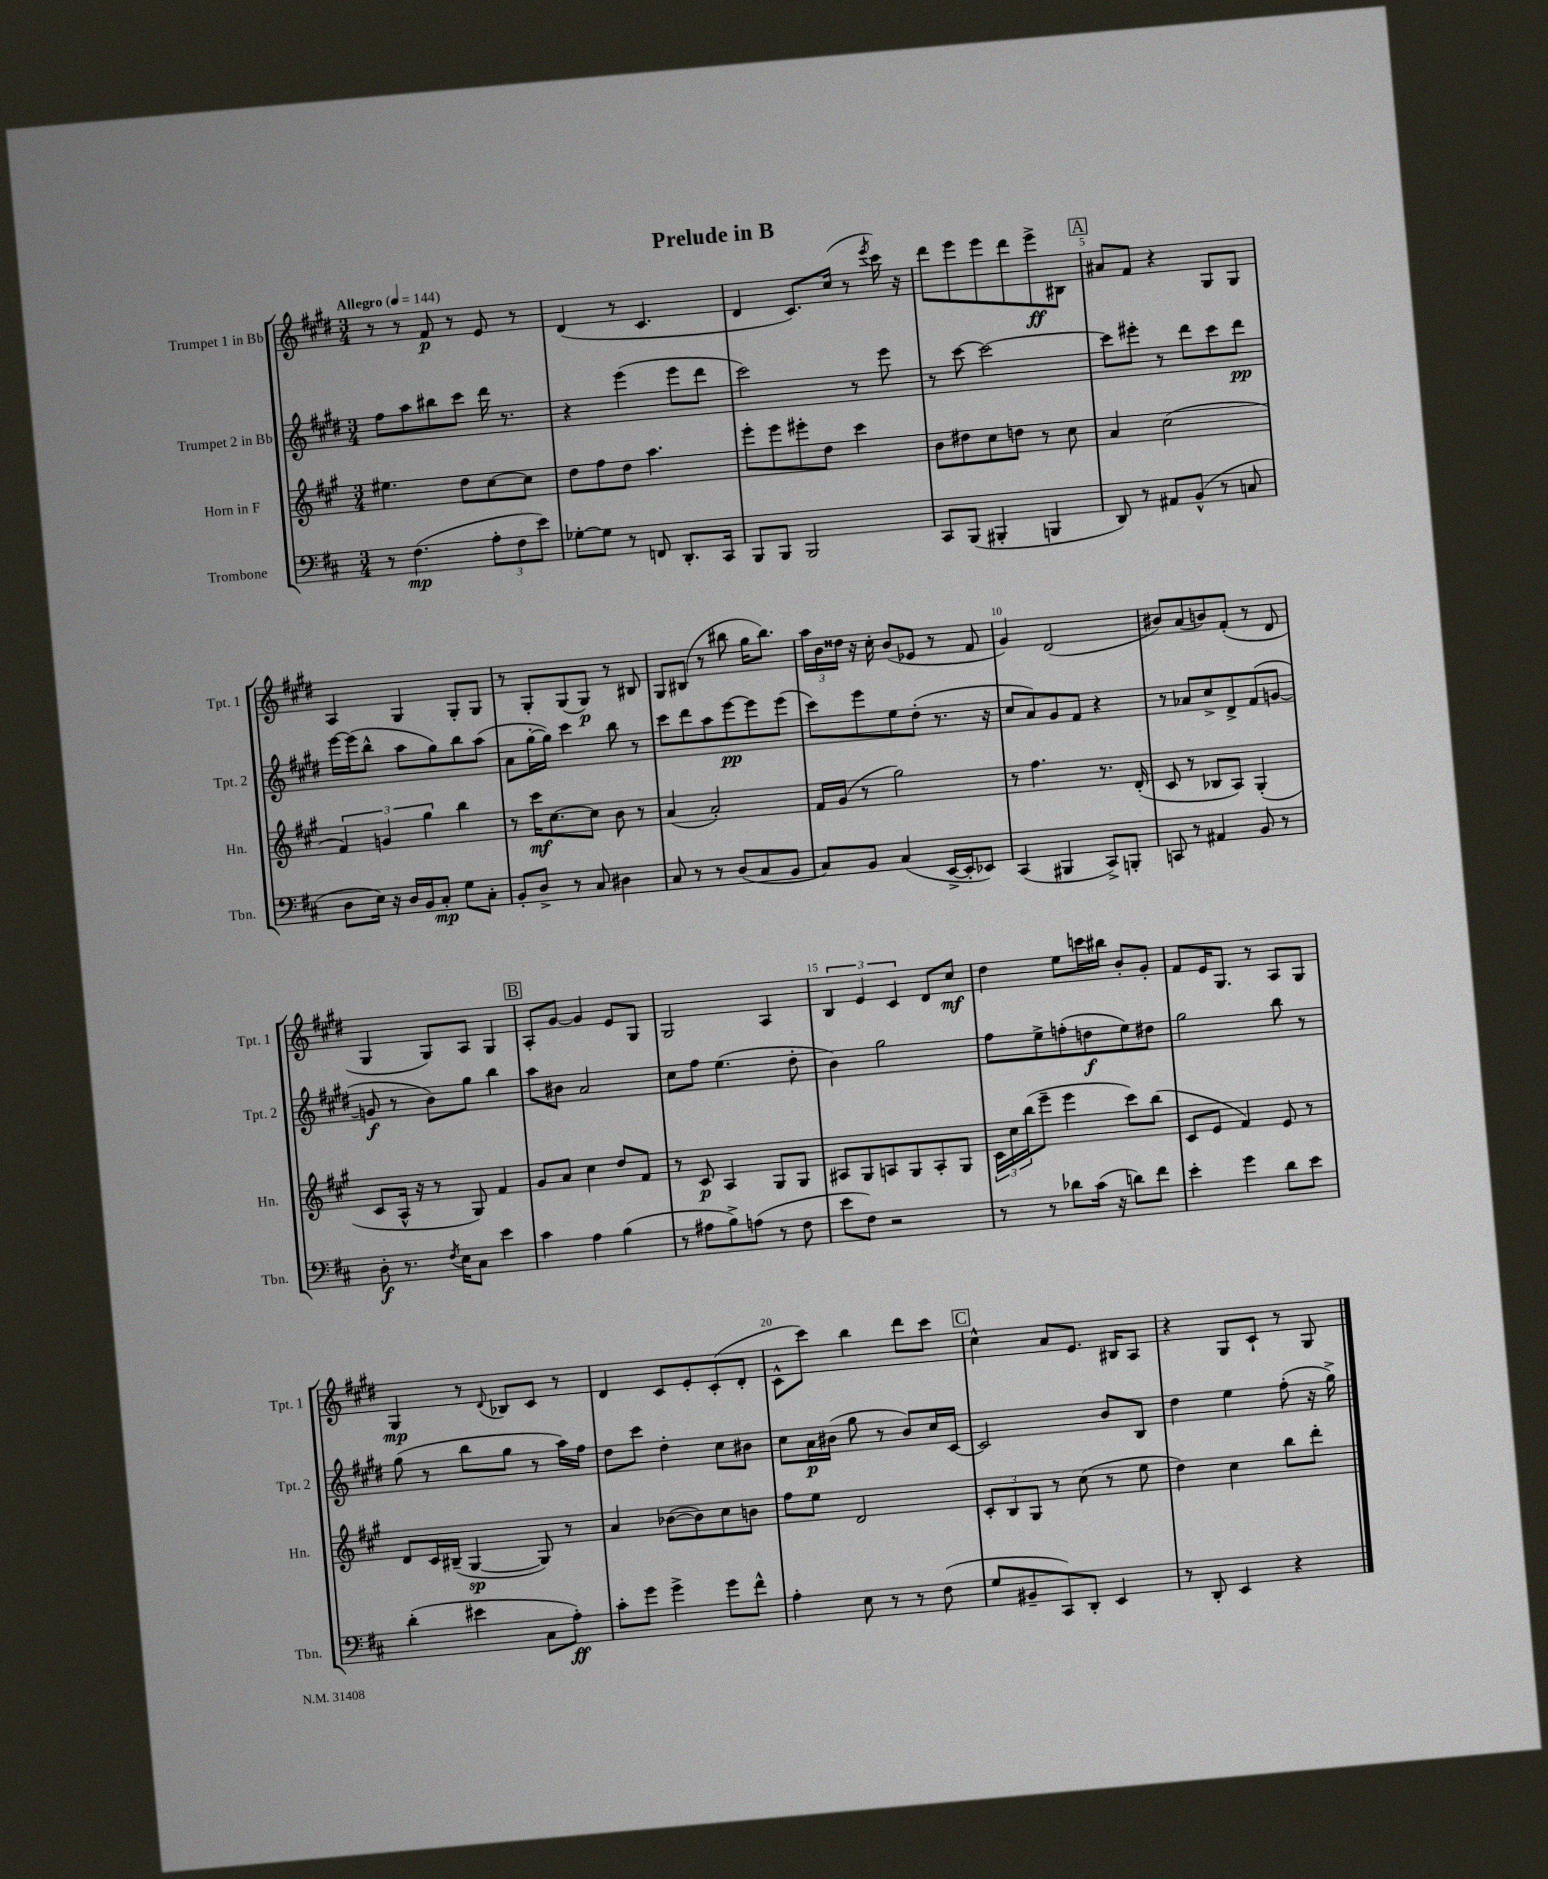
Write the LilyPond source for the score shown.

\header { title = "Prelude in B" }
<<
\new StaffGroup <<
\new Staff = "s0" \with { instrumentName = "Trumpet 1 in Bb" shortInstrumentName = "Tpt. 1" } {
    \clef treble \key e \major \numericTimeSignature \time 3/4 \tempo "Allegro" 4 = 144
    r8 r8 fis'8\p r8 e'8 r8 |
    dis'4( r8 cis'4. |
    dis'4 cis'8.) cis''16( r8 \acciaccatura { e'''8 } cis'''16) r16 |
    dis'''8 e'''8 e'''8 dis'''8 e'''8->\ff bis8 |
    \mark \markup { \box "A" } ais'8 fis'8 r4 gis8 gis8 |
    a4 gis4 gis8-. gis8 |
    r8 gis8-. gis8( gis8\p) r8 bis8 |
    gis8 bis8( r8 bis''8 gis''16 bis''8.) |
    \tuplet 3/2 { a''16 b'16 disis''16 } r16 cis''16-. b'8( ees'8 r8 fis'8 |
    gis'4) dis'2( |
    bis'8) a'8( b'8) fis'8-.( r8 dis'8 |
    gis4 gis8) a8 gis4 |
    \mark \markup { \box "B" } a8-. gis'8~ gis'4 e'8 gis8 |
    gis2 a4 |
    \tuplet 3/2 { b4 e'4 cis'4 } dis'8 cis''8\mf |
    dis''4 e''8 c'''16 bis''16 b'8-. gis'8-. |
    fis'8 e'16 gis8. r8 a8 gis8 |
    gis4\mp r8 \appoggiatura { dis'8 } bes8 cis'8 r8 |
    dis'4 cis'8 e'8-. cis'8-.( dis'8-. |
    cis'8-^ cis'''8) b''4 dis'''8 cis'''8 |
    \mark \markup { \box "C" } cis''4-^ a'8 e'8. bis16 a8 |
    r4 gis8 cis'8-! r8 gis8 \bar "|." |
}
\new Staff = "s1" \with { instrumentName = "Trumpet 2 in Bb" shortInstrumentName = "Tpt. 2" } {
    \clef treble \key e \major \numericTimeSignature \time 3/4
    fis''8 a''8 bis''8 cis'''8 dis'''16 r8. |
    r4 e'''4( e'''8 dis'''8 |
    cis'''2) r8 e'''8 |
    r8 cis'''8~ cis'''2~ |
    \mark \markup { \box "A" } cis'''8 eis'''8-. r8 dis'''8 cis'''8 dis'''8\pp |
    e'''16~ e'''16( b''8-^ a''8 gis''8) b''8 a''8( |
    a'8 gis''16~-. gis''16) cis'''4 b''8 r8 |
    cis'''8 dis'''8 a''8 e'''8~\pp e'''8 e'''8( |
    cis'''8) e'''8 e''8 dis''8-.( r8. r16 |
    cis''8 a'8) gis'8 fis'8 r4 |
    r8 aes'8 cis''8-> dis'8-> fis'8( g'8~ |
    g'8\f r8 b'8) gis''8 b''4 |
    \mark \markup { \box "B" } a''8 bis'8 a'2 |
    cis''8 fis''8 e''4.( dis''8-. |
    b'4) gis''2 |
    fis''8 e''8-> f''8-.( d''8\f e''8) dis''8 |
    gis''2 b''8 r8 |
    gis''8( r8 b''8 gis''8 r8 a''16) fis''16 |
    dis''8 cis'''8 dis''4-. cis''8 bis'8 |
    cis''8 a'16\p bis'16( gis''8 r8 bis'8) cis''16 cis'16~ |
    \mark \markup { \box "C" } cis'2 b'8 b8 |
    dis''4 e''4 fis''8-.( r16 gis''16->) \bar "|." |
}
\new Staff = "s2" \with { instrumentName = "Horn in F" shortInstrumentName = "Hn." } {
    \clef treble \key a \major \numericTimeSignature \time 3/4
    eis''4. d''8 cis''8~ cis''8 |
    d''8 fis''8 d''8 a''4. |
    e'''8-. e'''8 eis'''8-. d''8 cis'''4 |
    b'8 dis''8 cis''8 d''8 r8 cis''8 |
    \mark \markup { \box "A" } a'4 cis''2( |
    \tuplet 3/2 { fis'4) g'4 gis''4 } b''4 |
    r8 cis'''16\mf cis''8.~ cis''8 b'8 r8 |
    a'4( a'2-.) |
    fis'16 gis'16( r8 gis''2) |
    r8 fis''4. r8. d'16-.( |
    cis'8 r8 bes8 a8) gis4-.( |
    cis'8 a16-^ r16 r8 gis8) fis'4 |
    \mark \markup { \box "B" } gis'8 a'8 cis''4 d''8 fis'8 |
    r8 cis'8\p a4 gis8 gis8 |
    ais8 gis8 a8 gis8 a8-. gis8 |
    \tuplet 3/2 { cis'16 cis''16 b''16( } e'''8-- e'''4 cis'''8) b''8( |
    cis'8 e'8 fis'4) e'8 r8 |
    d'8 cis'16 bis16--( gis4~\sp gis8) r8 |
    a'4 bes'8~( bes'8) cis''8 b'8 |
    fis''8 e''8 d'2 |
    \mark \markup { \box "C" } \tuplet 3/2 { cis'8-. b8 gis8 } r8 cis''8( r8 e''8 |
    d''4) cis''4 b''8 d'''8-. \bar "|." |
}
\new Staff = "s3" \with { instrumentName = "Trombone" shortInstrumentName = "Tbn." } {
    \clef bass \key d \major \numericTimeSignature \time 3/4
    r8 fis4.\mp( \tuplet 3/2 { a8-. fis8 e'8) } |
    ges8~-. ges8 r8 f,8 d,8.-. cis,16 |
    b,,8 b,,8 b,,2 |
    cis,8 b,,8( bis,,4-. b,,4 |
    \mark \markup { \box "A" } d,8) r8 ais,8 b,8-^( r8 c8 |
    d8 e16) r16 d16 b,16 cis8-.\mp g8 cis8-. |
    b,8-. d8-> r8 cis8 dis4 |
    cis8 r8 r8 d8( cis8 b,8 |
    cis8) b,8 cis4( e,16~-> e,16-. ees,8) |
    cis,4( bis,,4 cis,8->) b,,8-. |
    c,8 r8 ais,4 b,8 r8 |
    d8-.\f r8. \acciaccatura { fis8 } e16 cis8 e'4 |
    \mark \markup { \box "B" } cis'4 a4 b4( |
    r8 ais8 b8->) a8( r8 fis8 |
    e'8 fis8) r2 |
    r8 r8 des'8 cis'16( r16 d'8) fis'8 |
    e'4-. g'4 d'8 e'8 |
    d'4-.( eis'4 cis8 a8-.\ff) |
    cis'8-. g'8 g'4-> g'8 fis'8-^ |
    a4-. e8 r8 r8 fis8( |
    \mark \markup { \box "C" } g8 bis,8-- cis,8) d,8-. e,4 |
    r8 d,8-. e,4 r4 \bar "|." |
}
>>
>>
\layout { \context { \Score \override BarNumber.break-visibility = ##(#f #t #t) barNumberVisibility = #(every-nth-bar-number-visible 5) } }
